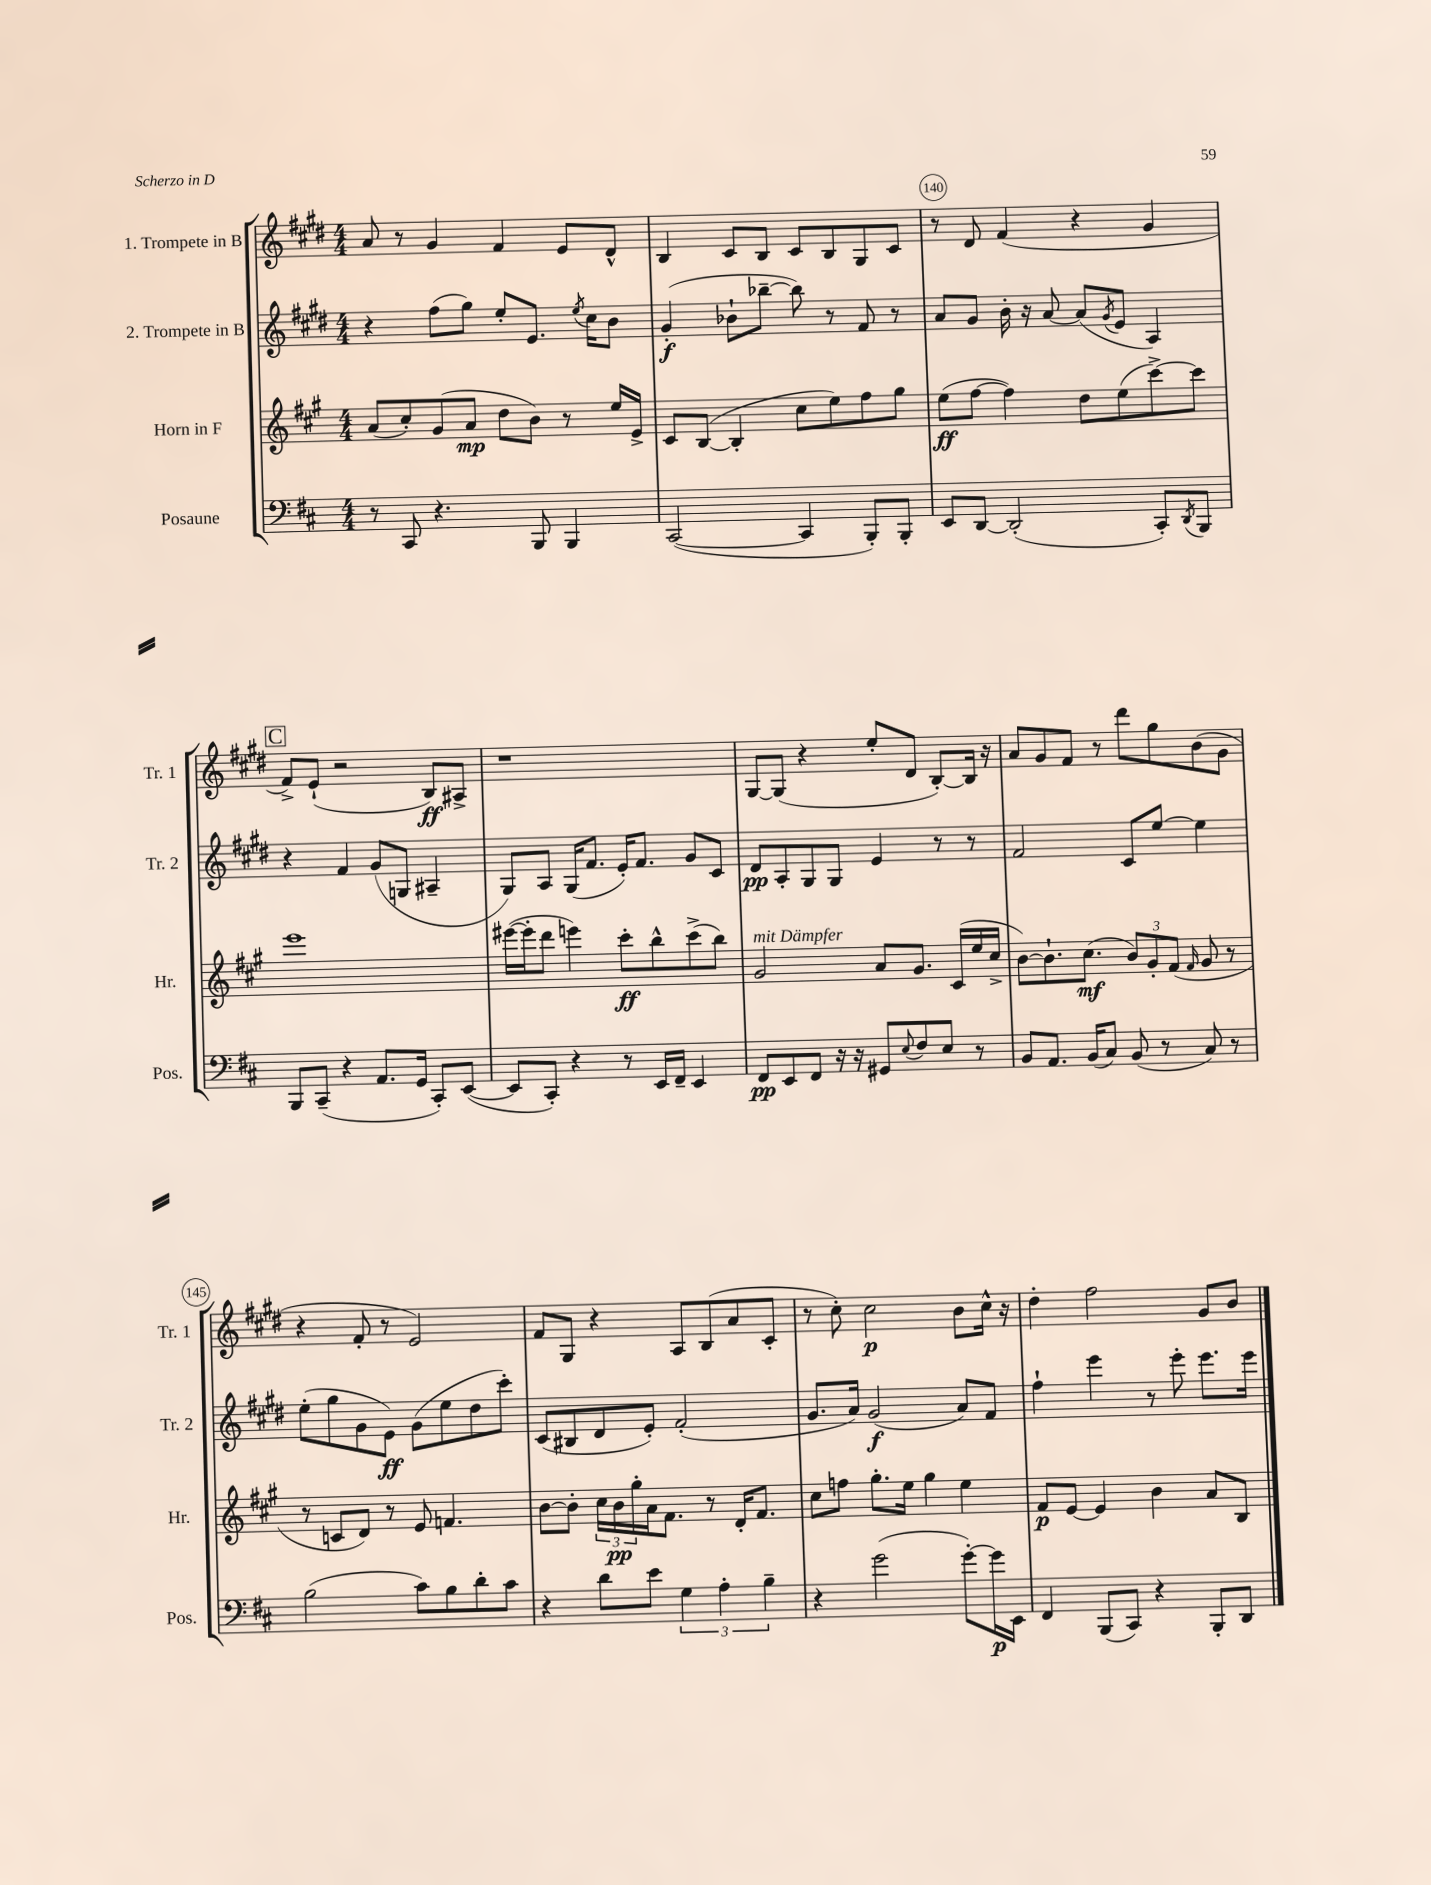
<<
\new StaffGroup <<
\new Staff = "s0" \with { instrumentName = "1. Trompete in B" shortInstrumentName = "Tr. 1" } {
    \clef treble \key e \major \numericTimeSignature \time 4/4
    a'8 r8 gis'4 fis'4 e'8 dis'8-^ |
    b4 cis'8 b8 cis'8 b8 gis8 cis'8 |
    r8 dis'8 fis'4( r4 gis'4 |
    \mark \markup { \box "C" } fis'8->) e'8-!( r2 b8\ff) ais8-> |
    r1 |
    gis8~ gis8( r4 e''8-. dis'8 b8~-.) b16 r16 |
    a'8 gis'8 fis'8 r8 dis'''8 gis''8 b'8( gis'8 |
    r4 fis'8-. r8 e'2) |
    fis'8 gis8 r4 a8 b8( a'8 cis'8-. |
    r8 cis''8-.) cis''2\p b'8 cis''16-^ r16 |
    dis''4-. fis''2 gis'8 b'8 \bar "|." |
}
\new Staff = "s1" \with { instrumentName = "2. Trompete in B" shortInstrumentName = "Tr. 2" } {
    \clef treble \key e \major \numericTimeSignature \time 4/4
    r4 fis''8( gis''8) e''8-. e'8. \acciaccatura { e''8 } cis''16 b'8 |
    gis'4-.\f( bes'8-! bes''8~-- bes''8) r8 fis'8 r8 |
    a'8 gis'8 b'16-. r16 a'8~ a'8( \acciaccatura { gis'8 } e'8 a4) |
    \mark \markup { \box "C" } r4 fis'4 gis'8( g8 ais4-- |
    gis8) a8 gis16( fis'8. e'16-.) fis'8. gis'8 cis'8 |
    dis'8\pp a8-. gis8 gis8 e'4 r8 r8 |
    fis'2 cis'8 e''8~ e''4 |
    e''8-.( gis''8 gis'8 e'8\ff) gis'8( e''8 dis''8 cis'''8-.) |
    cis'8( bis8 dis'8 e'8-.) fis'2-.( |
    gis'8. a'16) gis'2\f( a'8) fis'8 |
    fis''4-! e'''4 r8 e'''8-. e'''8. e'''16 \bar "|." |
}
\new Staff = "s2" \with { instrumentName = "Horn in F" shortInstrumentName = "Hr." } {
    \clef treble \key a \major \numericTimeSignature \time 4/4
    a'8( cis''8-.) gis'8( a'8\mp d''8 b'8) r8 e''16 e'16-> |
    cis'8 b8~( b4-. cis''8 e''8) fis''8 gis''8 |
    e''8\ff( fis''8~ fis''4) d''8 e''8( cis'''8~->) cis'''8 |
    \mark \markup { \box "C" } e'''1 |
    eis'''16~( eis'''16-. d'''8 e'''4) cis'''8-.\ff b''8-^ cis'''8->( b''8) |
    gis'2^\markup { \italic "mit Dämpfer" } a'8 gis'8. cis'16( e''16 cis''16-> |
    b'8~) b'8.-! cis''8.\mf( \tuplet 3/2 { b'8) gis'8-. fis'8( } \grace { fis'16 } gis'8 r8 |
    r8 c'8 d'8) r8 e'8 f'4. |
    b'8~ b'8-. \tuplet 3/2 { cis''16 b'16\pp gis''16-. } a'16 fis'8. r8 d'16-. fis'8. |
    cis''8 f''8 gis''8.-. e''16 gis''4 e''4 |
    fis'8\p e'8~ e'4 b'4 a'8 b8 \bar "|." |
}
\new Staff = "s3" \with { instrumentName = "Posaune" shortInstrumentName = "Pos." } {
    \clef bass \key d \major \numericTimeSignature \time 4/4
    r8 cis,8 r4. b,,8 b,,4 |
    cis,2~( cis,4 b,,8-.) b,,8-. |
    e,8 d,8~ d,2-.( cis,8-.) \acciaccatura { d,8 } b,,8 |
    \mark \markup { \box "C" } b,,8 cis,8--( r4 a,8. g,16 cis,8-.) e,8~( |
    e,8 cis,8-.) r4 r8 e,16 fis,16-- e,4 |
    fis,8\pp e,8 fis,8 r16 r16 gis,8 \appoggiatura { e8 } fis8 e8 r8 |
    b,8 a,8. b,16( cis8) b,8( r8 cis8) r8 |
    b2( cis'8) b8 d'8-. cis'8 |
    r4 d'8 e'8 \tuplet 3/2 { g4 a4-. b4-- } |
    r4 g'2( g'8~-.) g'16\p e,16 |
    fis,4 b,,8( cis,8) r4 b,,8-. d,8 \bar "|." |
}
>>
>>
\layout { \context { \Score currentBarNumber = #138 \override BarNumber.break-visibility = ##(#f #t #t) barNumberVisibility = #(every-nth-bar-number-visible 5) \override BarNumber.stencil = #(make-stencil-circler 0.1 0.3 ly:text-interface::print) } }
